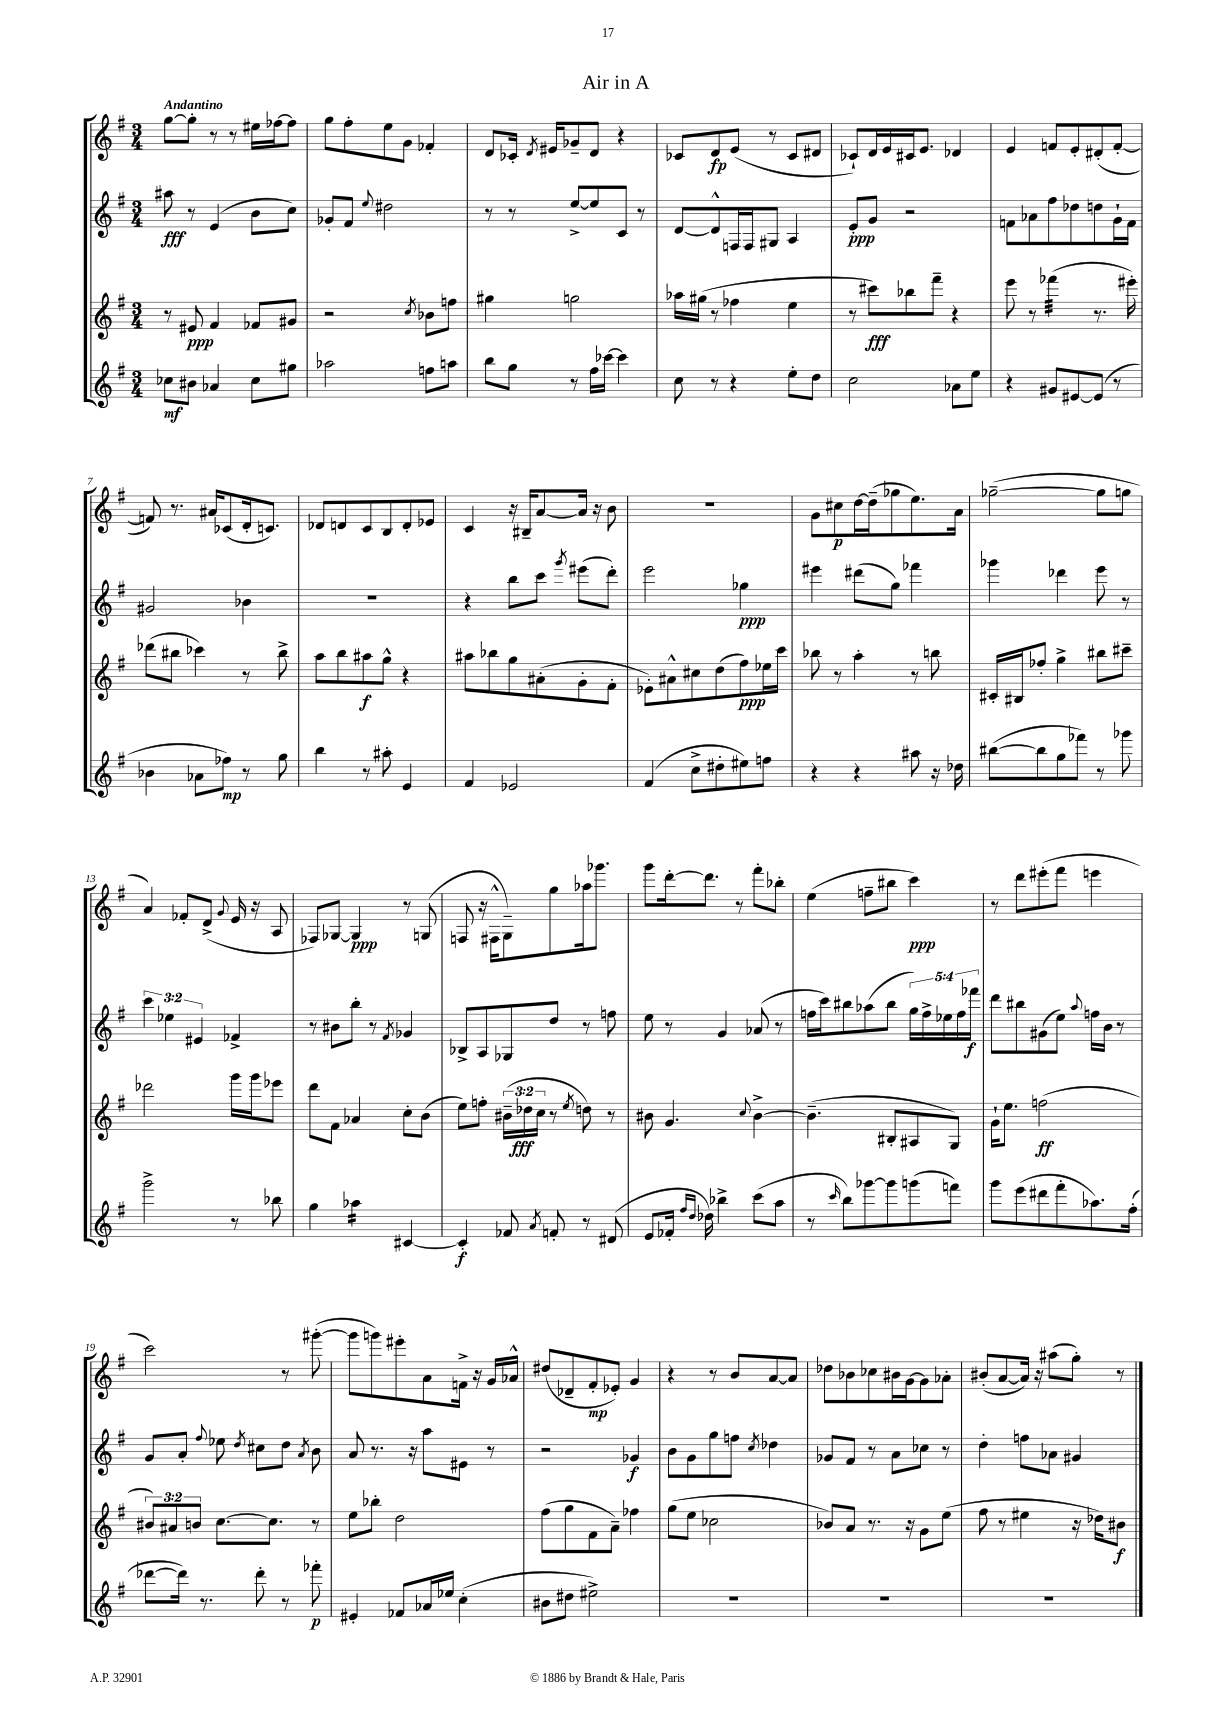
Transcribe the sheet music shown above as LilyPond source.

\header { title = "Air in A" }
<<
\new StaffGroup <<
\new Staff = "s0" {
    \clef treble \key g \major \numericTimeSignature \time 3/4 \tempo "Andantino"
    \autoBeamOff g''8[~ g''8]-. r8 r8 eis''16[ fes''16~ fes''8] |
    g''8[ fis''8-. e''8 g'8] fes'4-. |
    d'8[ ces'16]-. \acciaccatura { d'8 } eis'16[ ges'8-- d'8] r4 |
    ces'8[ d'8\fp e'8]( r8 ces'8[ dis'8] |
    ces'8[-!) d'16 e'16 cis'16 e'8.] des'4 |
    e'4 f'8[ e'8-. dis'8-.( f'8]~-. |
    f'8) r8. ais'16[ ces'8( d'16-. c'8.]) |
    des'8[ d'8 c'8 b8 d'8-. ees'8] |
    c'4 r16 bis16[-- a'8~ a'16] r16 b'8 |
    R2. |
    g'8[ cis''8\p d''16~ d''16--( ges''8 e''8.) a'16] |
    ges''2~--( ges''8[ g''8] |
    a'4) fes'8[-. d'8]->( \appoggiatura { g'8 } e'16 r16 a8 |
    fes8[) ges8]~ ges4\ppp r8 g8( |
    f8 r16 fis16[-^ g8--) g''8 aes''16 ges'''8.] |
    g'''8[ d'''16~-. d'''8.] r8 fis'''8[-. bes''8]-. |
    e''4( f''8[-- bis''8] c'''4\ppp) |
    r8 d'''8[ eis'''8-.( fis'''8] e'''4 |
    c'''2) r8 gis'''8~-.( |
    gis'''8[ g'''8) eis'''8-. a'8 f'16]-> r16 g'16[ aes'16]-^ |
    dis''8[( des'8-- fis'8-.\mp ees'8]-.) g'4 |
    r4 r8 b'8[ a'8~ a'8] |
    des''8[ bes'8 ces''8 bis'16 g'16~ g'8 aes'8]-. |
    bis'8[-.( a'8~ a'16]) r16 ais''8[( g''8]-.) r8 \bar "|." |
}
\new Staff = "s1" {
    \clef treble \key g \major \numericTimeSignature \time 3/4 \override Staff.TupletNumber.text = #tuplet-number::calc-fraction-text
    \autoBeamOff ais''8\fff r8 e'4( b'8[ c''8]) |
    ges'8[-. fis'8] \appoggiatura { e''8 } dis''2 |
    r8 r8 e''8[~-> e''8 c'8] r8 |
    d'8[~ d'8-^ f16 f16 gis8] a4 |
    e'8[-.\ppp g'8] r2 |
    f'8[ aes'8 fis''8 des''8 d''8 g'16-! f'16] |
    gis'2 bes'4 |
    R2. |
    r4 b''8[ c'''8] \acciaccatura { g'''8 } eis'''8[( d'''8]-.) |
    e'''2 ges''4\ppp |
    eis'''4 dis'''8[( g''8]) fes'''4 |
    ges'''4 des'''4 e'''8 r8 |
    \tuplet 3/2 { c'''4 ees''4 eis'4 } fes'4-> |
    r8 bis'8[ b''8]-. r8 \acciaccatura { fis'8 } ges'4 |
    bes8[-> a8 ges8 d''8] r8 f''8 |
    e''8 r8 g'4 aes'8( r8 |
    f''16[ c'''16) bis''8 aes''8( bis''8] \tuplet 5/4 { g''16[) f''16-> ees''16 f''16 fes'''16]\f } |
    d'''8[ bis''8 gis'8( e''8]) \appoggiatura { a''8 } f''16[ b'16] r8 |
    g'8[ a'8]-. \appoggiatura { fis''8 } ees''8 \acciaccatura { d''8 } cis''8[ d''8] \acciaccatura { a'8 } b'8 |
    a'8 r8. r16 a''8[ eis'8] r8 |
    r2 ges'4\f |
    b'8[ g'8 g''8 f''8] \acciaccatura { c''8 } des''4 |
    ges'8[ fis'8] r8 a'8[ ces''8] r8 |
    d''4-. f''8[ aes'8] gis'4 \bar "|." |
}
\new Staff = "s2" {
    \clef treble \key g \major \numericTimeSignature \time 3/4 \override Staff.TupletNumber.text = #tuplet-number::calc-fraction-text
    \autoBeamOff r8 eis'8\ppp fis'4 fes'8[ gis'8] |
    r2 \acciaccatura { c''8 } bes'8[ f''8] |
    gis''4 g''2 |
    aes''16[ gis''16]( r8 fes''4 e''4 |
    r8 cis'''8[\fff) bes''8 fis'''8]-- r4 |
    e'''8 r8 fes'''4:32( r8. eis'''16-.) |
    des'''8[( bis''8] ces'''4) r8 bis''8-> |
    a''8[ b''8 ais''8\f g''8]-^ r4 |
    ais''8[ bes''8 g''8 ais'8-.( g'8-. fis'8]-. |
    ees'8[-.) ais'8-^ cis''8 d''8( fis''8\ppp) ees''16 c'''16] |
    bes''8 r8 a''4-. r8 b''8 |
    cis'16[-. bis16 fes''8]-. g''4-> bis''8[ cis'''8]-- |
    des'''2 g'''16[ g'''16 ees'''8] |
    d'''8[ fis'8] aes'4 c''8[-. b'8]( |
    e''8[) f''8]-. \tuplet 3/2 { bis'16[--( des''16\fff c''16] } r8 \acciaccatura { e''8 } d''8) r8 |
    bis'8 g'4. \appoggiatura { c''8 } bis'4~-> |
    bis'4.--( bis8[-. ais8 g8]) |
    g'16[-! e''8.] f''2\ff( |
    \tuplet 3/2 { bis'8[) ais'8 b'8] } c''8.[~ c''8.] r8 |
    e''8[ bes''8]-. d''2 |
    fis''8[( g''8 fis'8 a'8]--) fes''4 |
    g''8[( e''8] ces''2 |
    bes'8[) a'8] r8. r16 g'8[ e''8]( |
    fis''8 r8 eis''4 r16 des''16[) bis'8]\f \bar "|." |
}
\new Staff = "s3" {
    \clef treble \key g \major \numericTimeSignature \time 3/4
    \autoBeamOff ces''8[\mf bis'8] aes'4 ces''8[ gis''8] |
    aes''2 f''8[ a''8] |
    b''8[ g''8] r8 fis''16[ ces'''16]~ ces'''4 |
    c''8 r8 r4 e''8[-. d''8] |
    c''2 aes'8[ e''8] |
    r4 gis'8[ eis'8~ eis'8]( r8 |
    bes'4 aes'8[ fes''8]\mp) r8 g''8 |
    b''4 r8 ais''8-. e'4 |
    fis'4 ees'2 |
    fis'4( c''8[-> dis''8-. eis''8) f''8] |
    r4 r4 ais''8 r16 des''16 |
    bis''8[~( bis''8 g''8 fes'''8]) r8 ges'''8 |
    g'''2-> r8 bes''8 |
    g''4 aes''4:16 cis'4~ |
    cis'4-.\f fes'8 \acciaccatura { a'8 } f'8-. r8 dis'8( |
    e'8[ fes'16]-. \grace { fis''16[ d''16] } des''16) bes''4-> c'''8[( a''8] |
    r8 \grace { c'''16 } b''8[) ges'''8~ ges'''8 g'''8( f'''8]) |
    g'''8[ e'''8( dis'''8 fis'''8-. aes''8.) fis''16]-.( |
    des'''8[~ des'''16]) r8. des'''8-. r8 fes'''8-.\p |
    eis'4-. fes'8[ aes'16 ees''16] c''4-.( |
    bis'8[ dis''8] eis''2->) |
    R2. |
    R2. |
    R2. \bar "|." |
}
>>
>>
